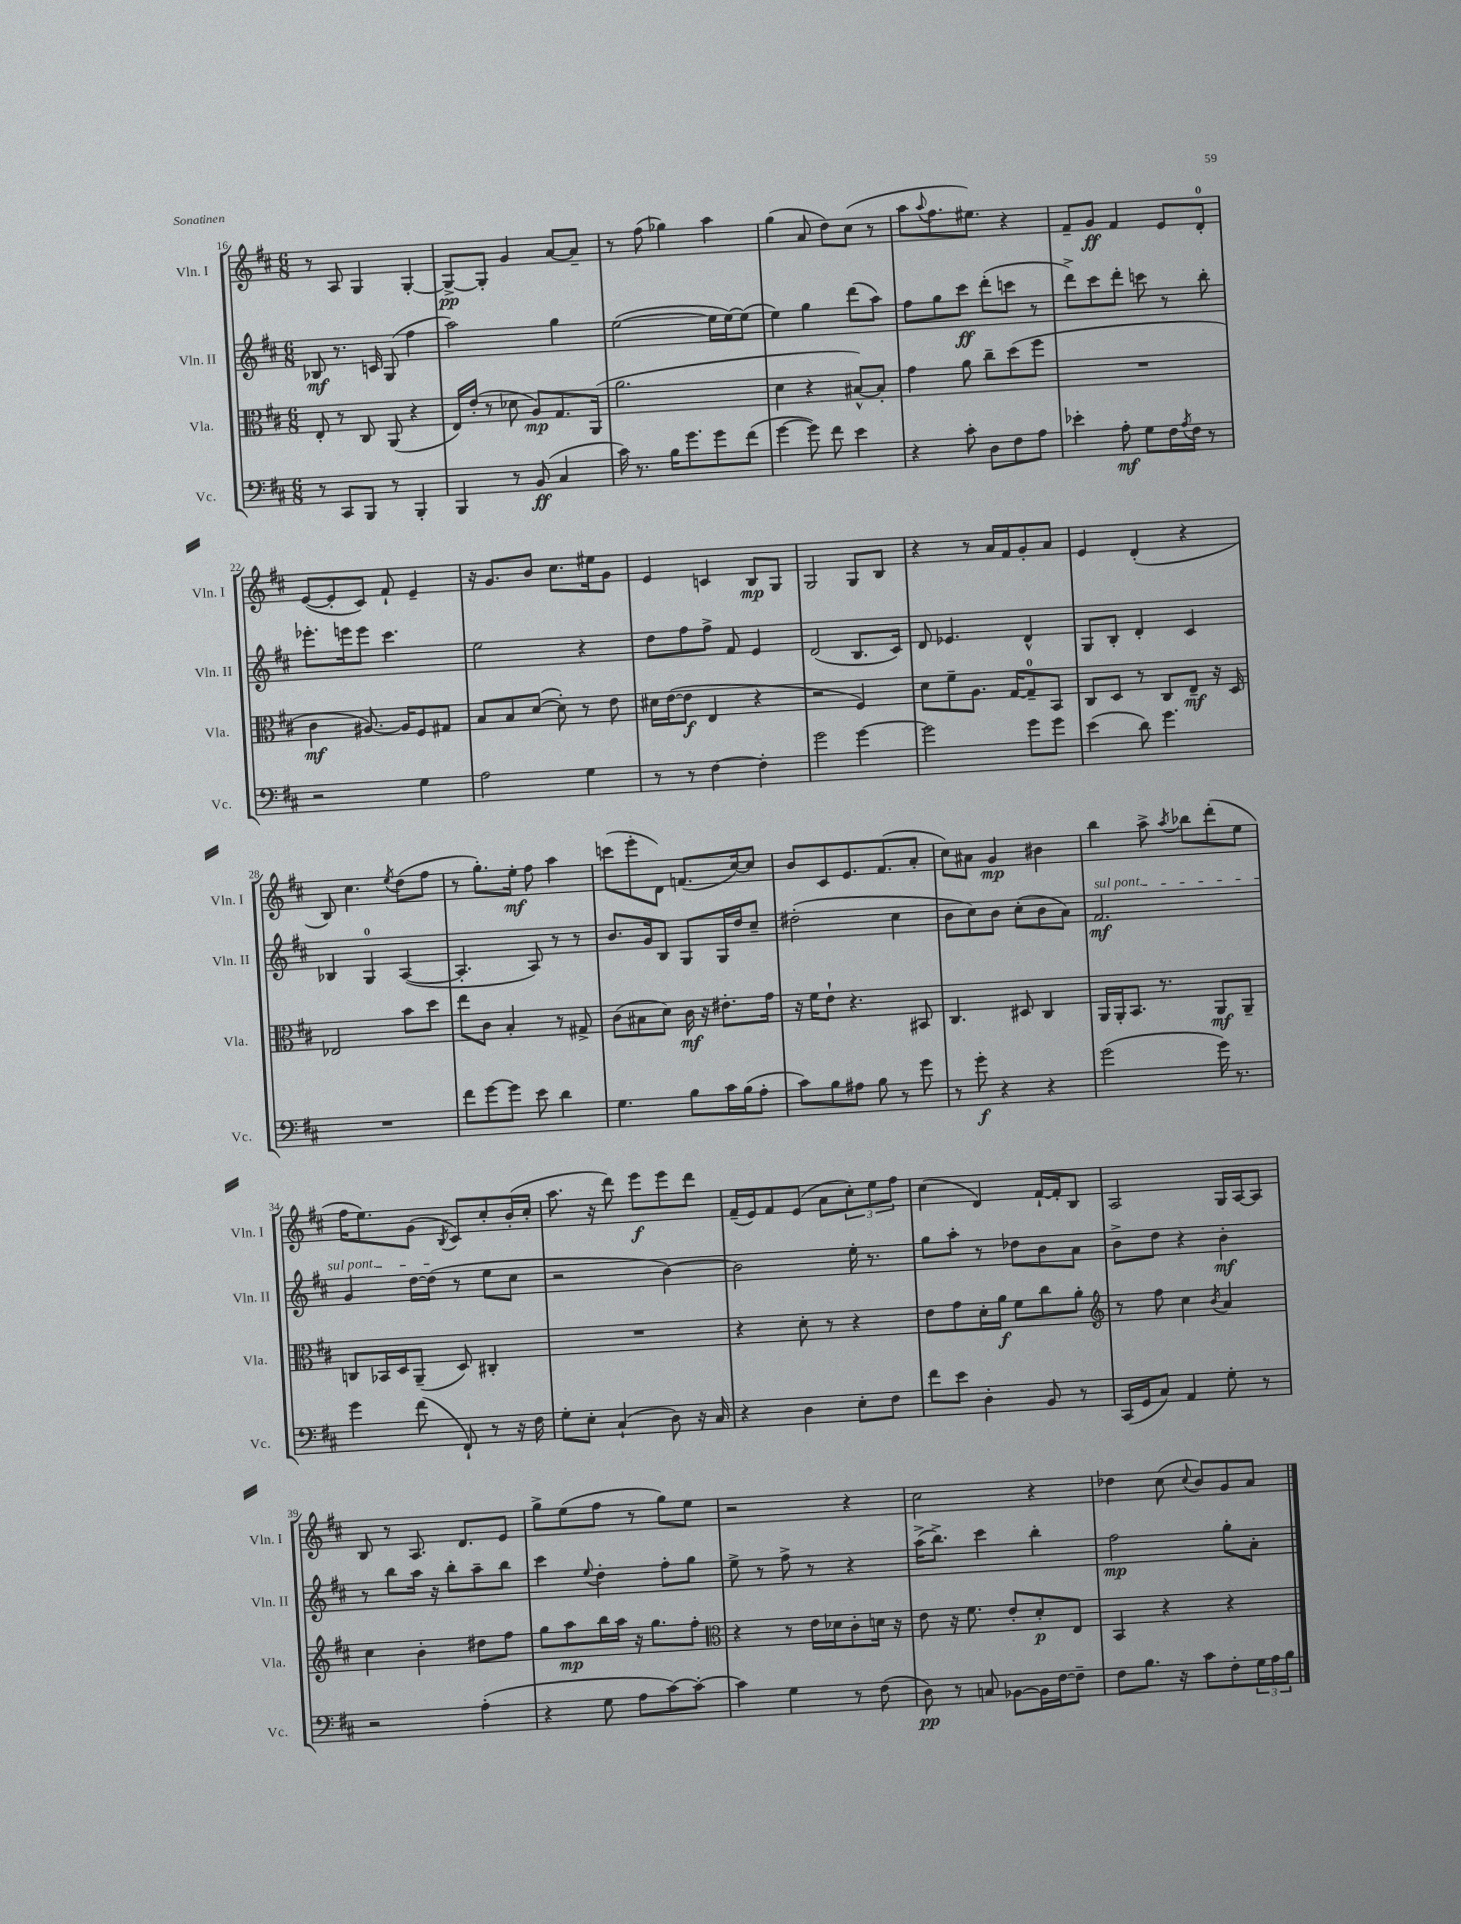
<<
\new StaffGroup <<
\new Staff = "s0" \with { instrumentName = "Vln. I" shortInstrumentName = "Vln. I" } {
    \clef treble \key d \major \numericTimeSignature \time 6/8
    r8 a8 g4 g4~-. |
    g8~->\pp g8-. g'4 a'8~ a'8-- |
    r8 fis''8( ges''4) a''4 |
    g''4( a'8 d''8) cis''8( r8 |
    a''8 \appoggiatura { a''8 } fis''8. eis''8.) r4 |
    fis'8-- g'8\ff fis'4 e'8 d'8-0-. |
    e'8~( e'8-. cis'8) fis'8-! e'4-- |
    r16 g'8. b'8 cis''8. eis''16 g'8 |
    e'4 c'4 b8\mp g8 |
    g2 g8 b8 |
    r4 r8 a'16 fis'16 g'8-. a'8 |
    e'4 d'4-.( r4 |
    b8) cis''4. \acciaccatura { e''8 } d''8( fis''8 |
    r8 g''8.-.) e''16-.\mf fis''8 a''4 |
    c'''8( e'''8-. d'8) f'8.( cis''16~) cis''8 |
    b'8 cis'8 e'8. fis'8.( a'8-. |
    cis''8) ais'8 g'4\mp bis'4 |
    b''4 a''8-> \acciaccatura { a''8 } bes''8 d'''8-.( e''8 |
    fis''16 e''8.) g'8( \acciaccatura { b8 } cis'8) cis''8-. b'16-.( cis''16-. |
    a''8. r16 d'''8) e'''8\f e'''8 d'''8 |
    fis'16--( e'16) fis'8 e'8( a'8 \tuplet 3/2 { cis''8-.) e''8 fis''8 } |
    cis''4( d'4) fis'16~-! fis'16-. b8 |
    a2 g16 a16~ a8 |
    b8 r8 a8. d'8. e'8 |
    g''8-> e''8( fis''8 r8 g''8) e''8 |
    r2 r4 |
    cis''2 r4 |
    des''4 cis''8( \appoggiatura { cis''8 } b'8) g'8 a'8 \bar "|." |
}
\new Staff = "s1" \with { instrumentName = "Vln. II" shortInstrumentName = "Vln. II" } {
    \clef treble \key d \major \numericTimeSignature \time 6/8
    bes8\mf r8. c'16 g8( fis''4 |
    a''2) g''4 |
    e''2~( e''16 e''16~) e''8( |
    e''4) g''4 d'''8( a''8) |
    fis''8 g''8 cis'''8\ff d'''8-.( c'''8 r8 |
    d'''8->) cis'''8 d'''8-. c'''8 r8 b''8-. |
    ees'''8.-. e'''16 e'''8 cis'''4. |
    e''2 r4 |
    d''8 fis''8 fis''8-> fis'8 e'4 |
    d'2( b8. cis'16) |
    d'8 ees'4. d'4-^ |
    g8 b8-. d'4-. cis'4 |
    bes4 g4-0 a4~( |
    a4.-. a8) r8 r8 |
    b'8. g'16 b8 g8 g16 d''16 cis''8-- |
    dis''2-.( cis''4 |
    b'8 cis''8) b'8 cis''8-.( b'8 a'8) |
    \once \override TextSpanner.bound-details.left.text = \markup { \italic "sul pont." } fis'2.\mf\startTextSpan |
    g'4 d''16~ d''16\stopTextSpan( r8 e''8 cis''8 |
    r2 b'4~) |
    b'2 e''16-. r8. |
    g''8 a''8-. r8 des''8 b'8 a'8 |
    b'8-> d''8 r4 b'4-.\mf |
    r8 b''8 a''16 r16 b''8-. a''8-- b''8 |
    cis'''4 \appoggiatura { e''8 } d''4-. fis''8-. g''8 |
    e''8-> r8 fis''8-> r8 r4 |
    a''16->( b''8.->) cis'''4 b''4-. |
    fis''2\mp g''8-. a'8-. \bar "|." |
}
\new Staff = "s2" \with { instrumentName = "Vla." shortInstrumentName = "Vla." } {
    \clef alto \key d \major \numericTimeSignature \time 6/8
    e8-. r8 cis8 a,8( r4 |
    e16) e'16-.( r8 des'8 a8\mp) g8. a,16( |
    a'2. |
    d'4 r4 bis8~-^) bis8-. |
    g'4 a'8 cis''8-- d''8( fis''8 |
    R2. |
    cis'4\mf ais8.~) ais16 fis8 gis8 |
    b8 b8 d'8~( d'8-.) r8 e'8 |
    dis'16 e'16~( e'8\f e4 r4 |
    r2 fis4) |
    d'8 fis'8-- a8. g16~ g8-0-- b,8 |
    cis8 d8 r8 cis8 e8--\mf r16 d16 |
    ees2 b'8 d''8 |
    e''8 cis'8 b4-. r8 gis8-> |
    cis'8( bis8 d'8) cis'16\mf r16 eis'8.-. g'16 |
    r16 fis'16 e'8-! r4. bis,8 |
    cis4. dis8 cis4 |
    a,16 a,16-. b,8. r8. a,8\mf a,8-- |
    c8 bes,16 d16 a,8--( d8) cis4-. |
    R2. |
    r4 d'8-. r8 r4 |
    e'8 g'8 d'16-. a'16\f fis'8 cis''8 a'8-. |
    \clef treble r8 fis''8 cis''4 \acciaccatura { b'8 } a'4 |
    cis''4 b'4-. dis''8 fis''8 |
    g''8 a''8\mp b''16 a''16 r16 g''8. fis''8-. |
    \clef alto r4 r8 e'16 des'16 cis'8-. d'16 r16 |
    e'8 r16 fis'8. e'8-. d'8-.\p e8 |
    b,4 r4 r4 \bar "|." |
}
\new Staff = "s3" \with { instrumentName = "Vc." shortInstrumentName = "Vc." } {
    \clef bass \key d \major \numericTimeSignature \time 6/8
    r8 cis,8 b,,8 r8 b,,4-. |
    b,,4 r8 b,8\ff( cis4 |
    cis'16) r8. b16 g'8. g'8 fis'8( |
    g'4~ g'8) fis'8 e'4 |
    r4 cis'8-. d8 fis8 a8 |
    ees'4-. a8-.\mf g8 fis16 \acciaccatura { a8 } fis16 r8 |
    r2 g4 |
    a2 g4 |
    r8 r8 fis4~ fis4-. |
    g'2 g'4~ |
    g'2 g'8 g'8 |
    e'4( d'8) g'4. |
    R2. |
    fis'8 g'8~ g'8 e'8 d'4 |
    g4. b8 cis'16 b16( a8-. |
    cis'8) b8 ais8 b8 r8 g'8 |
    r8 g'8-.\f r4 r4 |
    g'2( g'16) r8. |
    g'4 fis'8( fis,8-!) r8 r16 fis16 |
    g8-. e8-. cis4-!( d8) r16 cis16 |
    r4 d4 e8-. fis8 |
    fis'8 e'8 d4-. b,8 r8 |
    cis,16( g,16 cis8) a,4 g8-. r8 |
    r2 a4-.( |
    r4 g8 a8 cis'8~) cis'8~-. |
    cis'4 g4 r8 fis8( |
    d8\pp) r8 c8 bes,8~ bes,16 fis16~ fis8-- |
    fis8 b8. r16 cis'8 fis8-. \tuplet 3/2 { g16 a16 b16 } \bar "|." |
}
>>
>>
\layout { \context { \Score currentBarNumber = #16 } }
